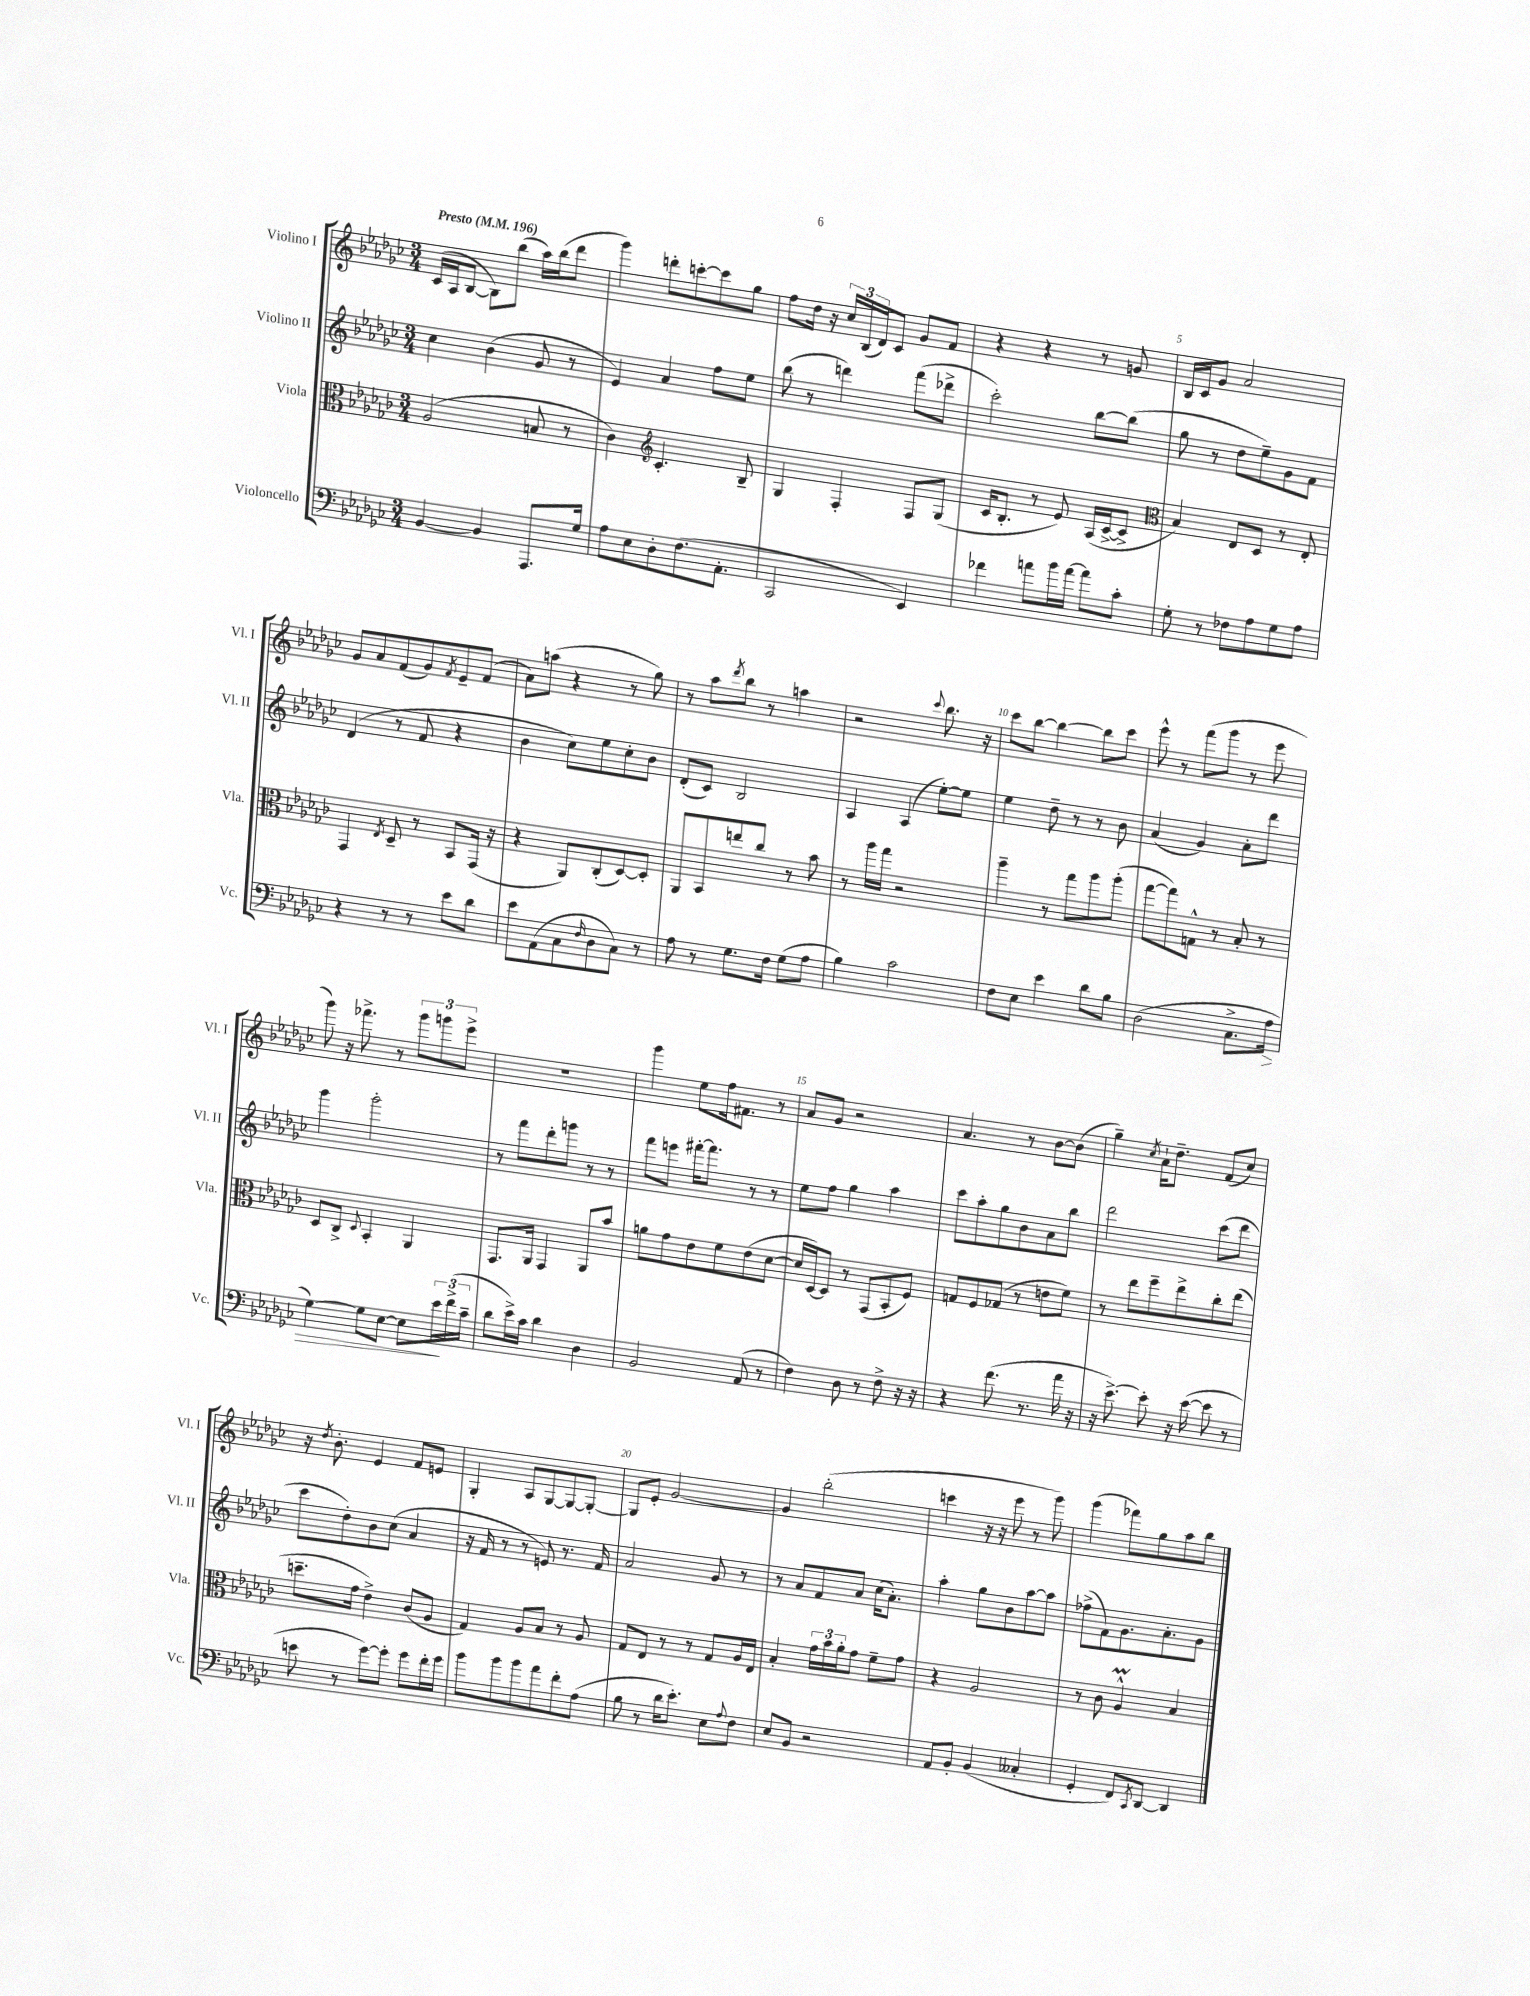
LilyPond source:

<<
\new StaffGroup <<
\new Staff = "s0" \with { instrumentName = "Violino I" shortInstrumentName = "Vl. I" } {
    \clef treble \key ges \major \numericTimeSignature \time 3/4 \tempo "Presto" 4 = 196
    ces'16( aes16 bes8~ bes8) bes''8( aes''16) bes''16( des'''8 |
    ges'''4) d'''8-. c'''8~-. c'''8 ges''8 |
    f''8 des''16 r16 \tuplet 3/2 { ces''16 bes16( des'16) } ces'8 ges'8 f'8 |
    r4 r4 r8 g'8 |
    bes16 ces'16 ges'8 aes'2 |
    ges'8 aes'8 f'8( ges'8) \acciaccatura { f'8 } ees'8-- f'8( |
    aes'8) a''8( r4 r8 ges''8) |
    r8 aes''8 \acciaccatura { des'''8 } bes''8 r8 a''4 |
    r2 \appoggiatura { ces'''8 } bes''8. r16 |
    ces'''8 bes''8~ bes''4~ bes''8 ces'''8 |
    ees'''8-^ r8 f'''8( ges'''8 r8 ees'''8 |
    ges'''8) r16 fes'''8.-> r8 \tuplet 3/2 { ges'''8 g'''8 ees'''8-> } |
    R2. |
    ges'''4 ees''8 f''16 fis'8. r8 |
    aes'8 ges'8 r2 |
    aes'4. r8 bes'8~ bes'8( |
    ges''4--) \acciaccatura { ces''8 } aes'16-! des''8.-- f'8( ces''8) |
    r16 \acciaccatura { des''8 } bes'8.-. ees'4 f'8 e'8 |
    ges4-. aes8 ges8~ ges8~ ges8~-. |
    ges8 ees'8-. ges'2~ |
    ges'4 bes''2-.( |
    c'''4 r16 r16 ees'''8 r8 ges'''8) |
    ges'''4( fes'''8) ges''8 aes''8 bes''8 \bar "|." |
}
\new Staff = "s1" \with { instrumentName = "Violino II" shortInstrumentName = "Vl. II" } {
    \clef treble \key ges \major \numericTimeSignature \time 3/4
    ces''4 bes'4( ges'8 r8 |
    ees'4) aes'4 f''8 ees''8 |
    bes''8( r8 d'''4) f'''8( des'''8-> |
    ces'''2-.) bes''8~ bes''8( |
    ges''8 r8 des''8 ees''8--) ges'8 f'8 |
    des'4( r8 f'8 r4 |
    bes'4 ces''8) ees''8 ces''8-. bes'8 |
    des'8-.( ces'8) bes2 |
    aes4 aes4( ees''8~-.) ees''8 |
    ees''4 des''8-- r8 r8 bes'8 |
    aes'4( ges'4) aes'8-. des'''8 |
    ges'''4 ges'''2-. |
    r8 f'''8 des'''8-. g'''8 r8 r8 |
    f'''8 e'''8 fis'''16~-. fis'''8. r8 r8 |
    ees''8 f''8 ges''4 aes''4 |
    ces'''8 aes''8-. ges''8 bes'8 aes'8 bes''8 |
    des'''2 ces'''8( des'''8 |
    ces'''8 des''8-.) bes'8 ces''8( aes'4 |
    r16 f'16 r8 r8 e'8) r8. f'16 |
    aes'2 ges'8 r8 |
    r8 aes'8 f'8 aes'8 ces''16( aes'8.-.) |
    aes''4-. ges''8 bes'8 aes''8~ aes''8 |
    fes''8->( f'8) ges'8. aes'8.-. ges'8 \bar "|." |
}
\new Staff = "s2" \with { instrumentName = "Viola" shortInstrumentName = "Vla." } {
    \clef alto \key ges \major \numericTimeSignature \time 3/4
    aes2( b8 r8 |
    ces'4) \clef treble ces'4.-. bes8-- |
    ges4 f4-. f8 ges8( |
    ces'16 bes8.-. r8 ees'8) aes16( ces'16~-> ces'8-> |
    \clef alto bes4) ees8 des8 r8 ees8-. |
    ges,4 \acciaccatura { ees8 } des8-- r8 bes,8 ges,16( r16 |
    r4 aes,8) ces8-.( des8~) des8-. |
    aes,8 bes,8 e''8 ces''8 r8 bes'8 |
    r8 aes''16 ges''16 r2 |
    aes''4-- r8 ges''8 aes''8 aes''8-.( |
    ges''8~ ges''8) g8-^ r8 bes8-. r8 |
    des8 ces8-> \appoggiatura { des8 } bes,4-. aes,4 |
    ges,8. aes,16 ges,4 aes,8 bes'8 |
    a'8 ges'8 ees'8 f'8 ees'8( des'8~ |
    des'16 des16~) des8 r8 ges,8( bes,8-. f8) |
    g8 f8 ges8( r8 e'8 f'8) |
    r8 ees''8 f''8-- ees''8-> ces''8-. ees''8( |
    d''8.-- ges'16 ees'4->) ces'8( aes8 |
    ges4) aes8 bes8 r8 aes8 |
    ges8 ees8 r8 r8 ges8 aes16 ees16 |
    bes4-. \tuplet 3/2 { ges'16 bes'16 aes'16-. } ges'8 f'8-- ges'8 |
    r4 aes2 |
    r8 ces'8 aes4-^\prall bes4 \bar "|." |
}
\new Staff = "s3" \with { instrumentName = "Violoncello" shortInstrumentName = "Vc." } {
    \clef bass \key ges \major \numericTimeSignature \time 3/4
    bes,4~ bes,4 aes,,8. ges16 |
    aes8 ees8 des8-. f8.( aes,8.-. |
    ces,2 ees,4) |
    fes'4 a'8 bes'16 a'16~ a'8 ces'8-. |
    ges8-. r8 fes8 aes8 ges8 aes8 |
    r4 r8 r8 ees'8 des'8 |
    ees'8 aes,8( ces8 \grace { f16 } des8 ces8) r8 |
    aes8 r8 ges8. f16 ges8( aes8 |
    bes4) ces'2 |
    f8 ees8 ees'4 des'8 bes8 |
    des2( ces8.-> aes16\> |
    ges4~) ges8 ees8~ ees8 \tuplet 3/2 { ees'16\! f'16->( ces'16-- } |
    des'8 ees'16->) ces'16 des'4 des4 |
    bes,2 aes,8( r8 |
    f4) des8 r8 f8-> r16 r16 |
    r4 f'8.( r8. aes'16 r16 |
    r16 ees'8.~->) ees'8-. r16 ees'16~( ees'8 r8 |
    e'8 r8 ges'8~) ges'8-. ges'8 f'16-. ges'16 |
    bes'8 bes'8 bes'8 aes'8 f'8-. aes8( |
    bes8 r8 des'16 ees'8.-.) ees8 \appoggiatura { aes8 } f8 |
    ees8 bes,8 r2 |
    aes,8 bes,8-. bes,4( ceses4-. |
    ges,4-. f,8) \acciaccatura { ces,8 } des,8~ des,4 \bar "|." |
}
>>
>>
\layout { \context { \Score \override BarNumber.break-visibility = ##(#f #t #t) barNumberVisibility = #(every-nth-bar-number-visible 5) } }
